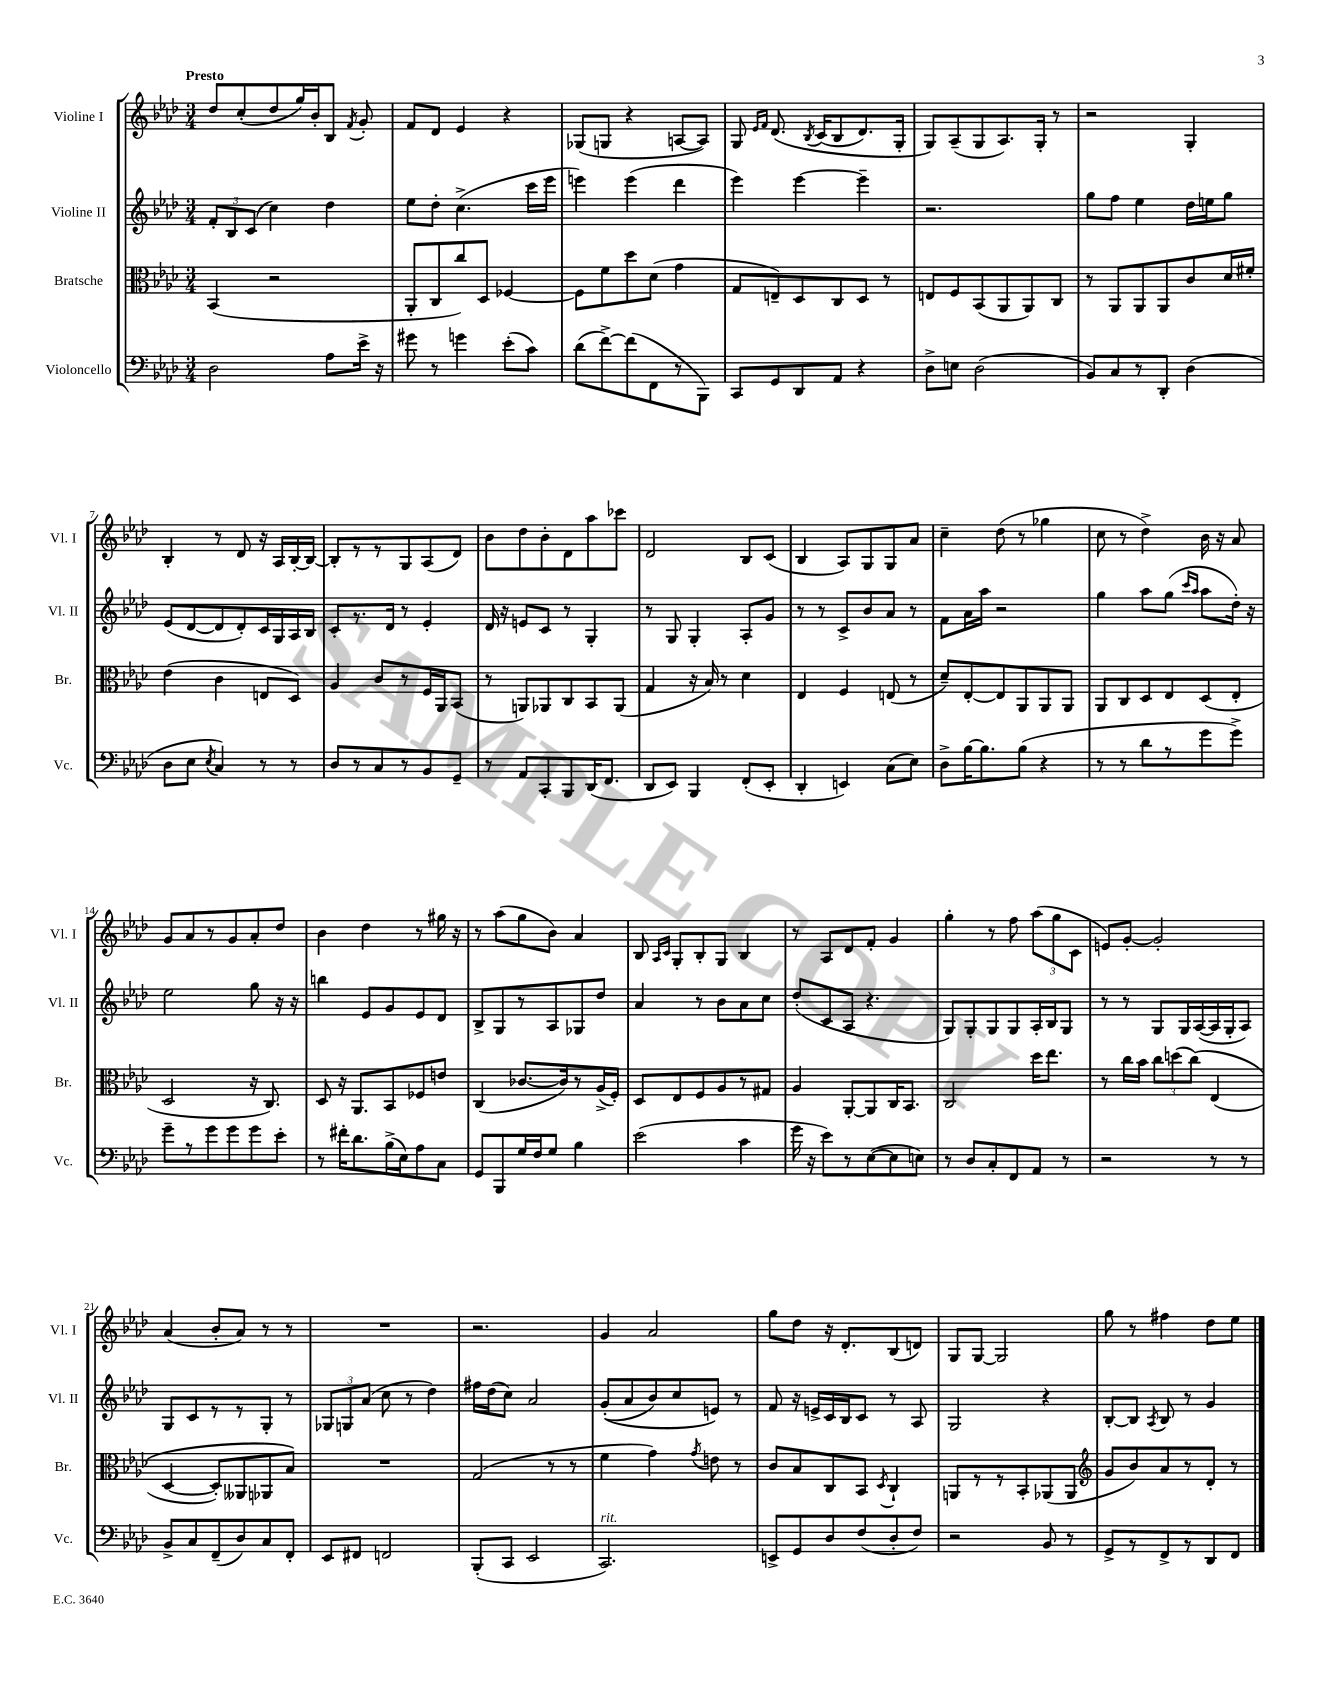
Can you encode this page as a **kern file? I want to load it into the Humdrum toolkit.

**kern	**kern	**kern	**kern
*part4	*part3	*part2	*part1
*staff4	*staff3	*staff2	*staff1
*I"Violoncello	*I"Bratsche	*I"Violine II	*I"Violine I
*I'Vc.	*I'Br.	*I'Vl. II	*I'Vl. I
*clefF4	*clefC3	*clefG2	*clefG2
*k[b-e-a-d-]	*k[b-e-a-d-]	*k[b-e-a-d-]	*k[b-e-a-d-]
*M3/4	*M3/4	*M3/4	*M3/4
=1	=1	=1	=1
!	!	!	!LO:TX:a:B:t=Presto
2D-\	(4BB-/	12f'/L	8dd-/L
.	.	12B-/	.
.	.	.	(8cc'/
.	.	(12c/J	.
.	2r	4cc\)	8dd-/
.	.	.	16gg/L)
.	.	.	16b-'/J
8A-\L	.	4dd-\	8B-/J
.	.	.	8qf/
16e-^\Jk	.	.	8g'/
16r	.	.	.
=2	=2	=2	=2
8g#X\	8AA-'/L	8ee-\L	8f/L
8r	8C/	8dd-'\J	8d-/J
4gn\	8cc/)	(4.cc^\	4e-/
.	8D-/J	.	.
(8e-'\L	[4F-X/	.	4r
8c\J)	.	16ccc\LL	.
.	.	16eee-\JJ	.
=3	=3	=3	=3
(8d-\L	8F-\L]	4eeen\)	(8G-X/L
[8f^\)	8f\	.	8Gn/J
(8f\]	8dd-\	(4eee\	4r
8FF\	(8d-\J	.	.
8r	4g\	4ddd-\	[8An/L
8BBB-\J)	.	.	8A/J])
=4	=4	=4	=4
8CC/L	8G/L	4eee-\)	8G/
.	.	.	16qqe-/LL
.	.	.	16qqf/JJ
8GG/	8En~/)	.	(8.d-/
8DD-/	8D-/	[4eee-\	.
.	.	.	8qB-/
.	.	.	(16c/KL
8AA-/J	8C/	.	8B-/
4r	8D-/J	4eee-~\]	8.d-/)
.	8r	.	.
.	.	.	16G'/Jk
=5	=5	=5	=5
8D-^\L	8En/L	2.r	8G/L)
8En\J	8F/	.	(8A-~/
(2D-\	(8BB-/	.	8G/
.	8AA-/	.	8.A-/)
.	8AA-/)	.	.
.	.	.	16G'/Jk
.	8C/J	.	8r
=6	=6	=6	=6
8BB-/L)	8r	8gg\L	2r
8C/	8AA-/L	8ff\J	.
8r	8AA-/	4ee-\	.
8DD-'/J	8AA-/	.	.
(4D-\	8c/	16dd-\LL	4G'/
.	.	16een\J	.
.	16d-/L	8gg\J	.
.	16f#X'/JJ	.	.
!!LO:LB:g=z
=7	=7	=7	=7
8D-\L	(4e-\	(8e-/L	4B-'/
8E-\J	.	[8d-/	.
8qE-/	.	.	.
4C/)	4c\	8d-/]	8r
.	.	8d-'/)	8d-/
8r	8En/L	16c/L	16r
.	.	16G/	16A-/LL
8r	8D-/J)	16A-/	[16B-'/
.	.	16B-/JJ	16B-/JJ_
=8	=8	=8	=8
8D-/L	4A-/	8c'/L	8B-'/L]
8r	.	8.r	8r
8C/	8c/L	.	8r
.	.	16d-/Jk	.
8r	8r	8r	8G/
8BB-/	16F/L	4e-'/	(8A-/
.	16AA-/J	.	.
8GG~/J	(8BB-/J	.	8d-/J)
=9	=9	=9	=9
8r	8r	16d-/	8b-\L
.	.	16r	.
8AA-/L	8AAn/L)	8en/L	8dd-\
8CC'/	8AA-X/	8c/J	8b-'\
8BBB-/	8C/	8r	8d-\
(16DD-/K	8BB-/	4G'/	8aa-\
8.FF/J	.	.	.
.	(8AA-/J	.	8ccc-X\J
=10	=10	=10	=10
8DD-/L	4G/	8r	2d-/
8EE-/J)	.	8G/	.
4BBB-/	16r	4G'/	.
.	16B-/)	.	.
.	8r	.	.
(8FF'/L	4d-\	8A-'/L	8B-/L
8EE-'/J	.	8g/J	(8c/J
=11	=11	=11	=11
4DD-'/	4E-/	8r	4B-/
.	.	8r	.
4EEn/)	4F/	8c^/L	8A-/L)
.	.	8b-/	8G/
(8C\L	(8En/	8a-/J	8G/
8E-\J)	8r	8r	8a-/J
=12	=12	=12	=12
8D-^\L	8d-~/L)	8f\L	4cc~\
[16B-\K	[8E-'/	16a-\L	.
8.B-\]	.	16aa-\JJ	.
.	8E-/]	2r	(8dd-\
(8B-\J	8AA-/	.	8r
4r	8AA-/	.	4gg-X\
.	8AA-/J	.	.
=13	=13	=13	=13
8r	8AA-/L	4gg\	8cc\
8r	8C/	.	8r
8d-\L	8D-/	8aa-\L	4dd-^\)
8r	8E-/	(8gg\J	.
.	.	16qqccc/LL	.
.	.	16qqaa-/JJ	.
8g\	(8D-/	8aa-\L	16b-\
.	.	.	16r
8g^\J)	8E-'/J	16dd-'\Jk)	8a-/
.	.	16r	.
!!LO:LB:g=z
=14	=14	=14	=14
8g~\L	2D-/	2ee-\	8g/L
8r	.	.	8a-/
8g\	.	.	8r
8g\	.	.	8g/
8g\	16r	8gg\	8a-'/
.	8.C/)	.	.
8e-'\J	.	16r	8dd-/J
.	.	16r	.
=15	=15	=15	=15
8r	8D-/	4bbn\	4b-\
16f#X'\KL	16r	.	.
8.d-\	8.AA-/L	.	.
.	.	8e-/L	4dd-\
(16B-^\L	8BB-/	8g/	.
16E-\J)	.	.	.
8A-\	8F-X/	8e-/	8r
8C\J	8en/J	8d-/J	16gg#X\
.	.	.	16r
=16	=16	=16	=16
8GG/L	(4C/	8B-^/L	8r
8BBB-/	.	8G/	(8aa-\L
16G/L	[8.c-X/L	8r	8gg\
16F/J	.	.	.
8G/J	.	8A-/	8b-\J)
.	16c-/k])	.	.
4B-\	8r	8G-X/	4a-/
.	(16A-^/L	8dd-/J	.
.	16F'/JJ)	.	.
=17	=17	=17	=17
(2e-\	8D-/L	4a-/	8B-/
.	.	.	16qqA-/LL
.	.	.	16qqc/JJ
.	8E-/	.	8G'/L
.	8F/	8r	8B-'/
.	8A-/	8b-\L	8G/J
4c\	8r	8a-\	4B-/
.	8G#X/J	8cc\J	.
=18	=18	=18	=18
16g\	4A-/	(8dd-'/L	8r
16r	.	.	.
8e-\L)	.	8c/	8A-/L
8r	[8AA-'/L	8A-/J	8d-/
([8E-\	8AA-/]	4.r	8f'/J
8E-\]	16C/K	.	4g/
.	8.BB-/J	.	.
8En\J)	.	.	.
=19	=19	=19	=19
8r	2C/	8G/L)	4gg'\
8D-/L	.	8G'/	.
8C'/	.	8G/	8r
8FF/	.	8G/	8ff\
8AA-/J	16dd-\KL	16A-'/L	(12aa-\L
.	8.ee-\J	16B-/J	.
.	.	.	12gg\
8r	.	8G/J	.
.	.	.	12c\J
=20	=20	=20	=20
2r	8r	8r	8en/L)
.	16cc\LL	8r	[8g'/J
.	16b-\JJ	.	.
.	12cc\L	8G/L	2g'/]
.	(12ddn\	.	.
.	.	16G/L	.
.	(12cc\J)	.	.
.	.	([16A-/	.
8r	(4E-/	16A-/]	.
.	.	16G'/J	.
8r	.	8A-/J)	.
!!LO:LB:g=z
=21	=21	=21	=21
8BB-^/L	[4D-/	8G/L	(4a-/
8C/	.	8c/	.
(8FF~/	8D-'/L])	8r	8b-'/L
8D-/)	8AA--X/	8r	8a-/J)
8C/	8AA-X/	8G'/J	8r
8FF'/J	8B-/J)	8r	8r
=22	=22	=22	=22
8EE-/L	2.r	12G-X/L	2.r
.	.	12Gn/	.
8FF#X/J	.	.	.
.	.	(12a-/J	.
2FFn/	.	8cc\	.
.	.	8r	.
.	.	4dd-\)	.
=23	=23	=23	=23
(8BBB-'/L	(2G/	16ff#X\LL	2.r
.	.	(16dd-\J	.
8CC/J	.	8cc\J)	.
2EE-/	.	2a-/	.
.	8r	.	.
.	8r	.	.
=24	=24	=24	=24
!LO:TX:a:i:t=rit.	!	!	!
2.CC/)	4f\	((8g'/L	4g/
.	.	8a-/	.
.	4g\)	8b-/)	2a-/
.	.	8cc/	.
.	8qg/	.	.
.	8en\	8en/J)	.
.	8r	8r	.
=25	=25	=25	=25
8EEn^/L	8c/L	8f/	8gg\L
8GG/	8B-/	16r	8dd-\J
.	.	16en^/LL	.
8D-/	8C/	16c/	16r
.	.	16B-/J	8.d-'/L
(8F/	8BB-/J	8c/J	.
.	8qD-/	.	.
8D-'/	4C`/	8r	(8B-/
8F/J)	.	8A-/	8dn/J)
=26	=26	=26	=26
2r	8AAn/L	2G/	8G/L
.	8r	.	[8G/J
.	8r	.	2G/]
.	8BB-'/	.	.
8BB-/	(8AA-X/	4r	.
8r	8AA-/J	.	.
=27	=27	=27	=27
*	*clefG2	*	*
8GG^/L	8g/L	[8B-'/L	8gg\
8r	8b-/)	8B-/J]	8r
.	.	8qA-/	.
8FF^/	8a-/	8B-/	4ff#X\
8r	8r	8r	.
8DD-/	8d-'/J	4g/	8dd-\L
8FF/J	8r	.	8ee-\J
==	==	==	==
*-	*-	*-	*-
